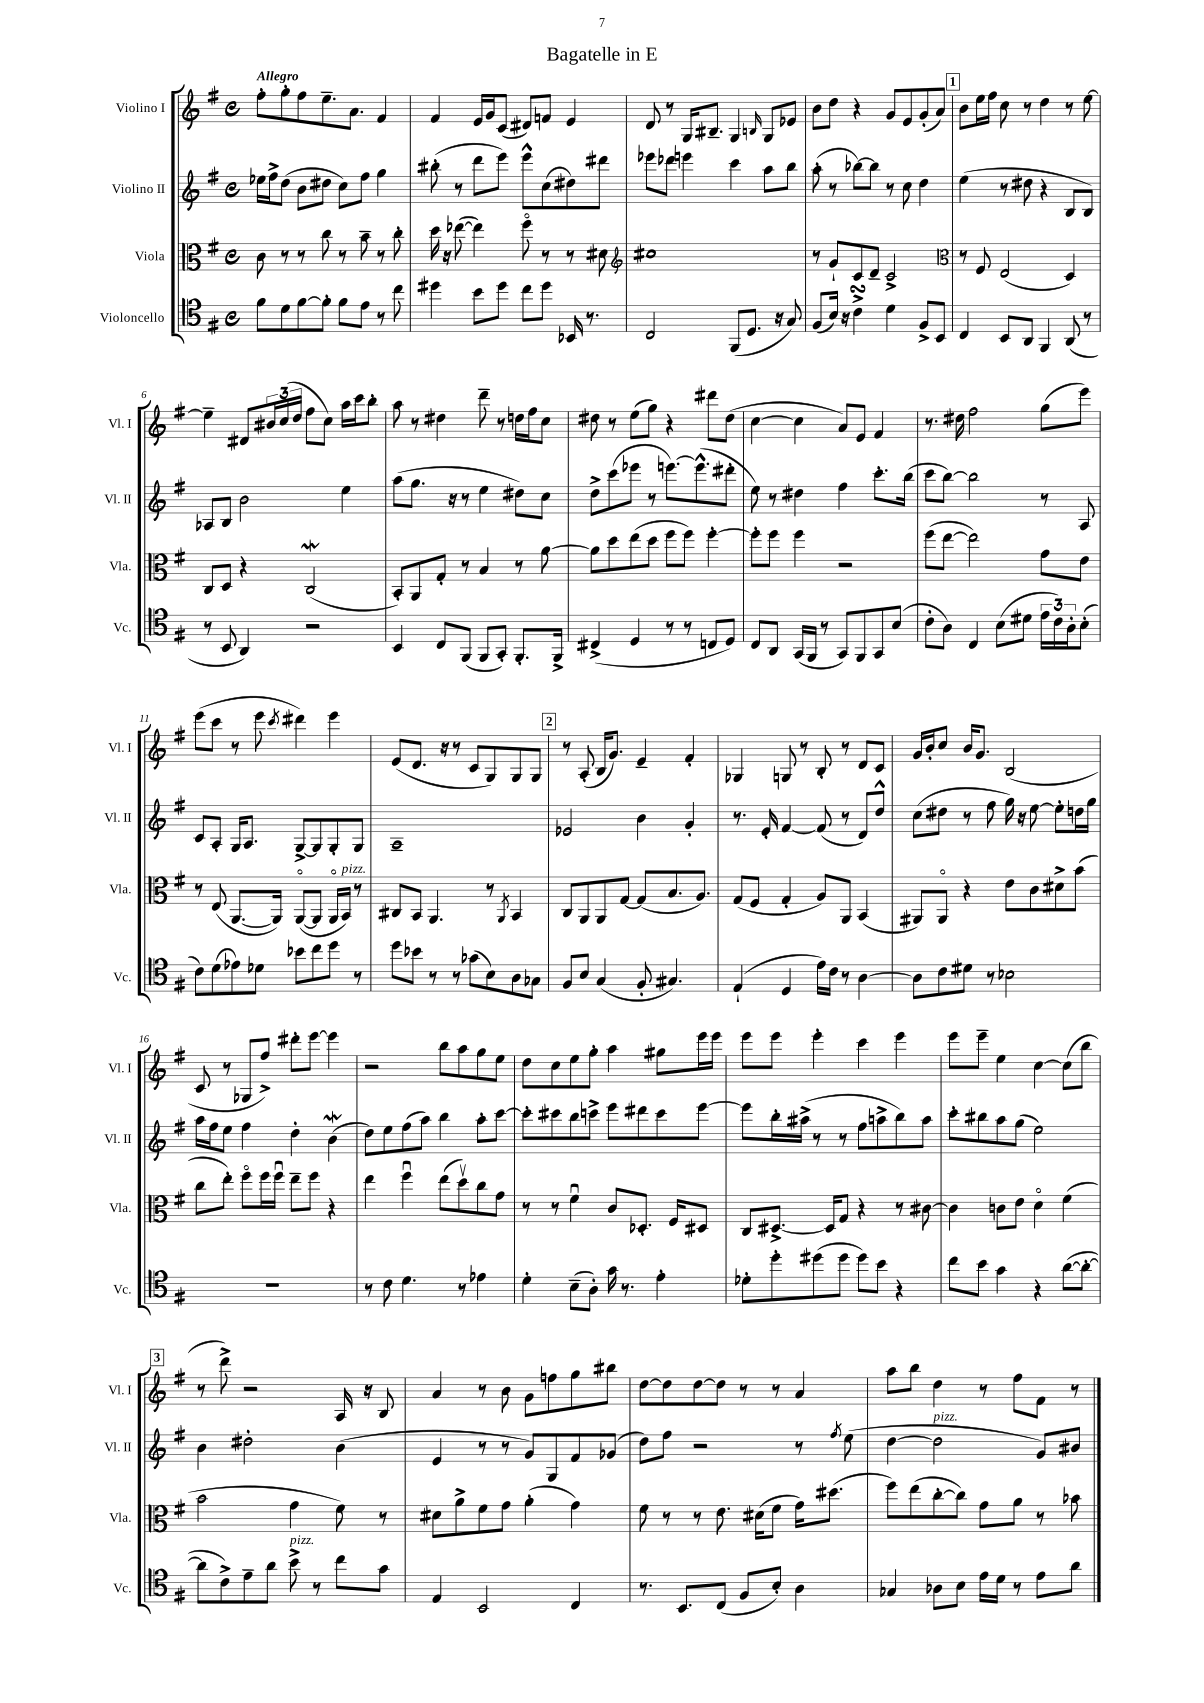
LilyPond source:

\header { title = "Bagatelle in E" }
<<
\new StaffGroup <<
\new Staff = "s0" \with { instrumentName = "Violino I" shortInstrumentName = "Vl. I" } {
    \clef treble \key g \major \defaultTimeSignature \time 4/4 \tempo "Allegro"
    fis''8-. g''8-. fis''8 e''8.-- a'8. fis'4 |
    fis'4 e'16 g'16 c'8( dis'8) f'8 e'4 |
    d'8 r8 g16 bis8.-- g4 \grace { b16 } g8 ees'8 |
    b'8 d''8 r4 g'8 e'8 g'8-.( a'8) |
    \mark \markup { \box "1" } b'8 e''16 fis''16 c''8 r8 d''4 r8 e''8~ |
    e''4-- dis'8 \tuplet 3/2 { bis'16 c''16( d''16 } fis''8 c''8) a''16 c'''16 b''8-. |
    a''8 r8 dis''4 d'''8-- r8 d''16 fis''16 c''8 |
    dis''8 r8 e''8( g''8) r4 dis'''8 dis''8( |
    c''4~ c''4 a'8) e'8 fis'4 |
    r8. dis''16 fis''2 g''8( e'''8) |
    e'''8( c'''8 r8 e'''8 \acciaccatura { c'''8 } dis'''4) e'''4 |
    e'8( d'8. r16 r8 c'8 g8) g8 g8 |
    \mark \markup { \box "2" } r8 a8-.( b16 g'8.) e'4-- fis'4-. |
    ges4 g8 r8 b8-. r8 d'8 c'8 |
    g'16 b'16-. c''8 b'16 g'8. b2( |
    c'8 r8 ges8 fis''8->) dis'''8-. e'''8~ e'''4 |
    r2 b''8 a''8 g''8 e''8 |
    d''8 c''8 e''8 g''8-. a''4 gis''8 e'''16 e'''16 |
    e'''8 e'''8 e'''4-. c'''4 e'''4 |
    e'''8 e'''8-- e''4 c''4~ c''8( b''8 |
    \mark \markup { \box "3" } r8 d'''8->) r2 a16 r16 b8 |
    a'4 r8 b'8 g'8 f''8 g''8 bis''8 |
    d''8~ d''8 d''8~ d''8 r8 r8 a'4 |
    a''8 b''8 d''4 r8 fis''8 fis'8 r8 \bar "|." |
}
\new Staff = "s1" \with { instrumentName = "Violino II" shortInstrumentName = "Vl. II" } {
    \clef treble \key g \major \defaultTimeSignature \time 4/4
    ees''16 fis''16-> d''8( b'8 dis''8 c''8) fis''8 g''4 |
    bis''8-.( r8 d'''8 e'''8) e'''8-^ c''8( dis''8) dis'''8 |
    ees'''8 des'''8 e'''4 c'''4 a''8 b''8 |
    a''8-.( r8 bes''8~) bes''8 r8 c''8 d''4 |
    \mark \markup { \box "1" } e''4( r8 dis''8 r4 b8 b8) |
    aes8 b8 b'2 e''4 |
    a''8( g''8. r16 r8 e''4 dis''8) c''8 |
    d''8-> c'''8( ees'''8 r8 e'''8.~) e'''8.-^( dis'''8-. |
    e''8) r8 dis''4 fis''4 c'''8.-. b''16( |
    c'''8 b''8~) b''2 r8 a8 |
    c'8 a8-. g16 a8. g8~-> g8 g8-. g8 |
    a1-- |
    \mark \markup { \box "2" } ees'2 b'4 g'4-. |
    r8. e'16-. fis'4~ fis'8( r8 d'8) d''8-^ |
    c''8( dis''8 r8 fis''8 g''16) r16 e''8~ e''8-. d''16 g''16 |
    a''16 fis''16 e''8 fis''4 d''4-. b'4\mordent( |
    d''8) e''8 fis''8( a''8) b''4 a''8-. c'''8~ |
    c'''8-. cis'''8 b''8 c'''8-> e'''8 dis'''8 c'''8 e'''8~ |
    e'''8 b''16-. ais''16->( r8 r8 fis''8 a''8-> b''8) a''8 |
    c'''8-. bis''8 a''8 g''8( e''2) |
    \mark \markup { \box "3" } b'4 dis''2-. b'4( |
    e'4 r8 r8 g'8) g8 fis'8 ges'8( |
    d''8) fis''8 r2 r8 \acciaccatura { fis''8 } e''8( |
    d''4~ d''2^\markup { \italic "pizz." } g'8) bis'8 \bar "|." |
}
\new Staff = "s2" \with { instrumentName = "Viola" shortInstrumentName = "Vla." } {
    \clef alto \key g \major \defaultTimeSignature \time 4/4
    c'8 r8 r8 c''8 r8 b'8-- r8 c''8-. |
    d''16 r16 ees''8~( ees''4) fis''8\flageolet r8 r8 dis'8 |
    \clef treble cis''1 |
    r8 g'8-! c'8 d'8-- c'2-> |
    \mark \markup { \box "1" } \clef alto r8 fis8 e2( d4) |
    c8 d8 r4 c2\mordent( |
    b,8-.) a,8 g8-. r8 b4 r8 a'8~ |
    a'8 d''8 e''8( d''8 fis''8 fis''8) fis''4~-. |
    fis''8-. fis''8 fis''4 r2 |
    fis''8( e''8~ e''2) g'8 e'8 |
    r8 e8( a,8.~ a,16) a,8~\flageolet( a,8 a,16\flageolet b,16^\markup { \italic "pizz." }) r8 |
    cis8 b,8 a,4. r8 \acciaccatura { a,8 } b,4 |
    \mark \markup { \box "2" } c8 a,8 a,8 g8~ g8( b8. a8.) |
    g8( fis8 g4-. a8) a,8 b,4( |
    ais,8) ais,8\flageolet r4 e'8 c'8 dis'8-> b'8( |
    c''8 e''8-.) fis''8\flageolet fis''16 fis''16\downbow e''8-- fis''8 r4 |
    e''4 fis''4\downbow e''8( d''8\upbow) c''8 g'8 |
    r8 r8 fis'4\downbow c'8 des8.-. fis16 dis8 |
    c8 dis8.~-> dis16 g8 r4 r8 cis'8~ |
    cis'4 c'8 e'8 d'4\flageolet fis'4( |
    \mark \markup { \box "3" } b'2 g'4 fis'8) r8 |
    dis'8 a'8-> fis'8 g'8 a'4-.( g'4) |
    fis'8 r8 r8 e'8. dis'16( fis'8 g'16) dis''8.( |
    fis''8) e''8( c''8~-. c''8) g'8 a'8 r8 bes'8 \bar "|." |
}
\new Staff = "s3" \with { instrumentName = "Violoncello" shortInstrumentName = "Vc." } {
    \clef tenor \key g \major \defaultTimeSignature \time 4/4
    fis'8 d'8 fis'8~ fis'8-. fis'8 e'8 r8 c''8 |
    dis''4 b'8 dis''8 c''8 dis''8 bes,16 r8. |
    c2 fis,8( d8. r16 g8) |
    fis8( b16) r16 c'4->\turn d'4 fis8-> b,8 |
    \mark \markup { \box "1" } c4 b,8 a,8 fis,4 a,8( r8 |
    r8 b,8 a,4) r2 |
    b,4 c8 fis,8( fis,8 g,8-.) fis,8.-. fis,16-> |
    cis4->( d4 r8 r8 c8 d8) |
    c8 a,8 g,16( fis,16 r8 g,8) fis,8 g,8 b8( |
    c'8-. a8) c4 b8( dis'8 \tuplet 3/2 { e'16 c'16) a16-. } b8-.( |
    c'8) d'8( ees'8) des'8 bes'8 c''8 d''8 r8 |
    d''8 bes'8 r8 r8 ges'8( b8) a8 ges8 |
    \mark \markup { \box "2" } fis8 b8 g4( fis8-. gis4.) |
    e4-!( d4 e'16) c'16 r8 a4~ |
    a8 c'8 dis'8 r8 bes2 |
    R1 |
    r8 c'8 d'4. r8 ees'4 |
    d'4-. b8--( a8-.) g'16 r8. e'4-. |
    des'8-. d''8-. dis''8( dis''8 dis''8) b'8 r4 |
    c''8 b'8 g'4 r4 a'8~( a'8~-. |
    \mark \markup { \box "3" } a'8 c'8->) e'8-- a'8 b'8->^\markup { \italic "pizz." } r8 c''8 g'8 |
    e4 b,2 c4 |
    r8. b,8. c8( fis8 b8-.) a4 |
    ges4 aes8 b8 e'16 d'16 r8 e'8 a'8 \bar "|." |
}
>>
>>
